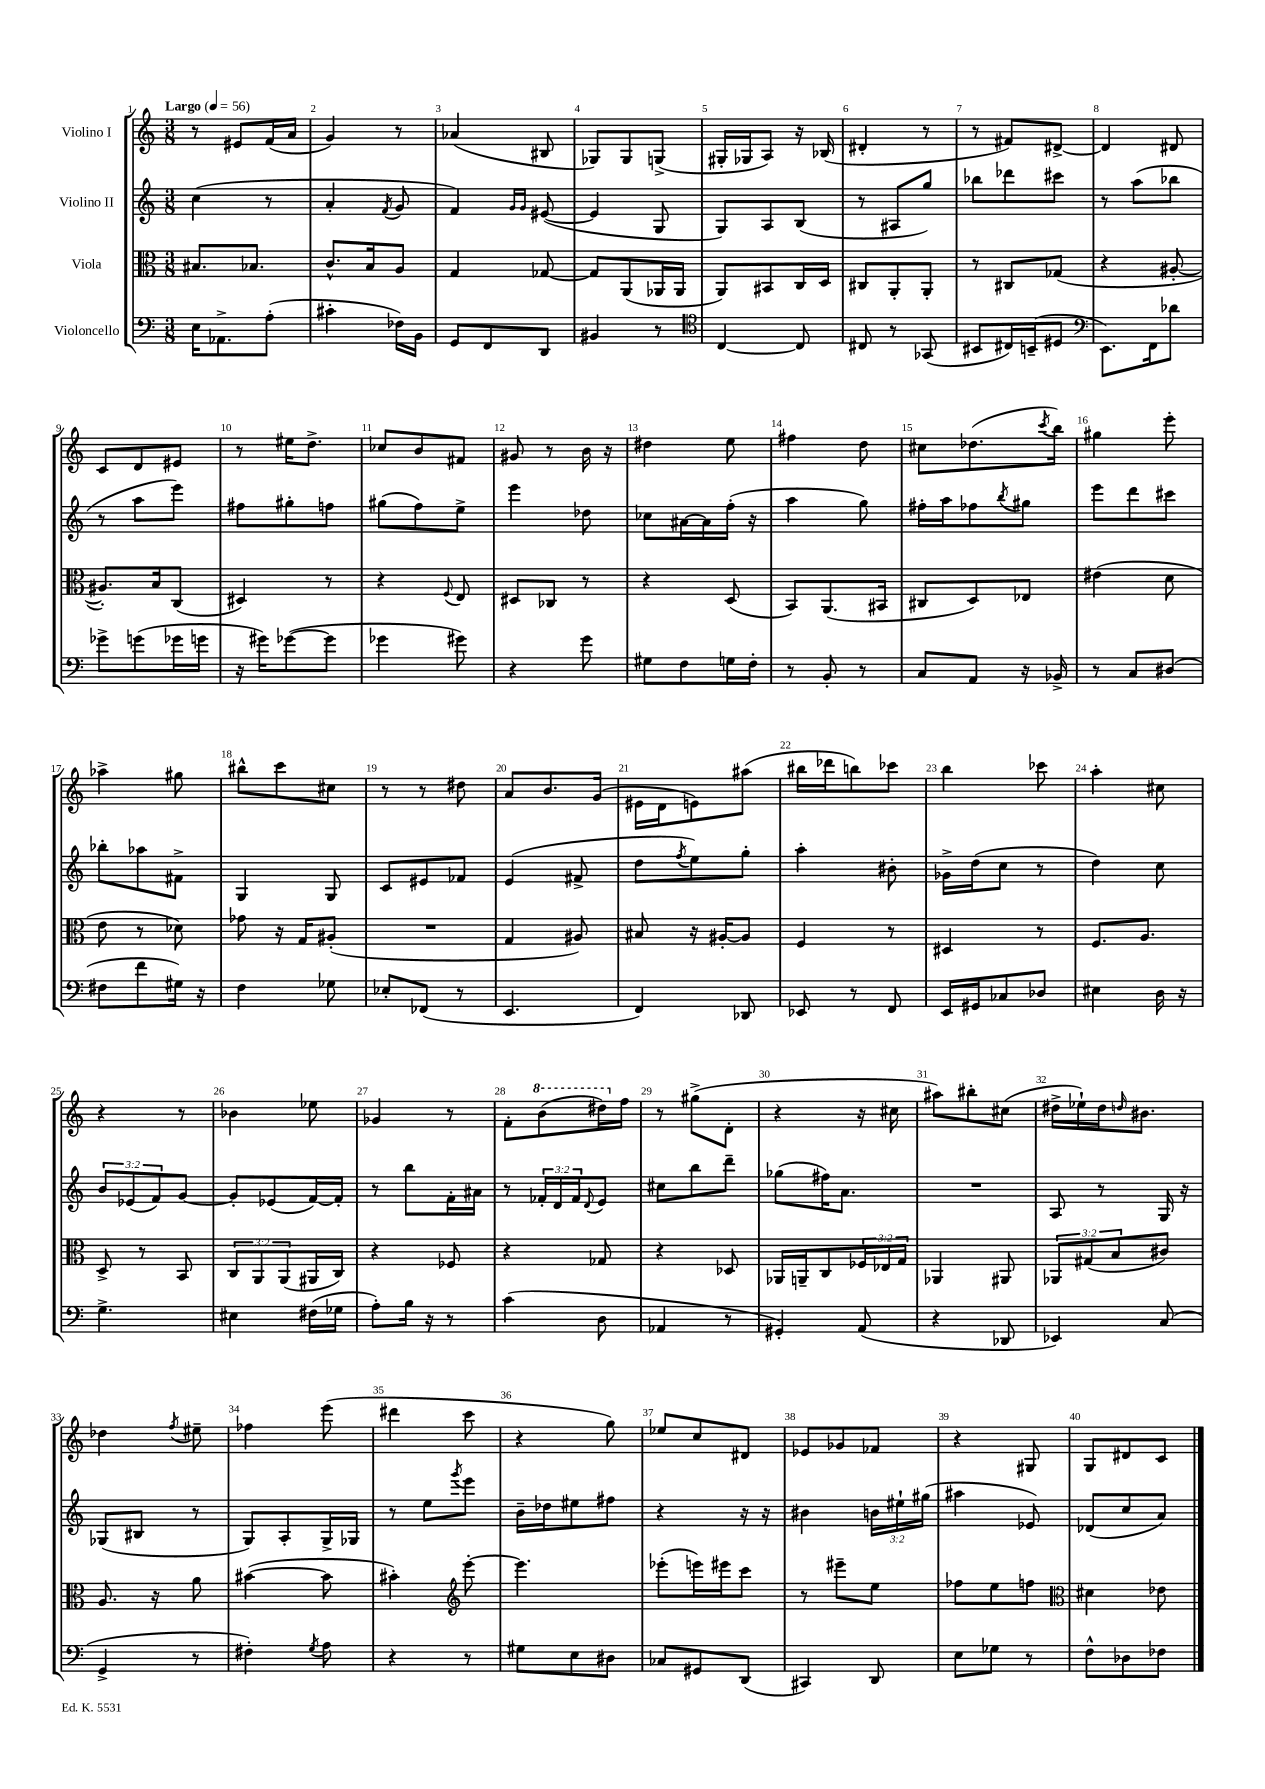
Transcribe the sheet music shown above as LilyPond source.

<<
\new StaffGroup <<
\new Staff = "s0" \with { instrumentName = "Violino I" } {
    \clef treble \key c \major \numericTimeSignature \time 3/8 \tempo "Largo" 4 = 56
    r8 eis'8 f'16( a'16 |
    g'4) r8 |
    aes'4( bis8 |
    ges8) ges8 g8->( |
    gis16-. ges16 a8) r16 bes16( |
    dis'4-. r8 |
    r8 fis'8) dis'8~-> |
    dis'4 dis'8 |
    c'8 d'8 eis'8 |
    r8 eis''16 d''8.-> |
    ces''8 b'8 fis'8 |
    gis'8 r8 b'16 r16 |
    dis''4 e''8 |
    fis''4 d''8 |
    cis''8 des''8.( \acciaccatura { c'''8 } b''16) |
    gis''4 e'''8-. |
    aes''4-> gis''8 |
    bis''8-^ c'''8 cis''8 |
    r8 r8 dis''8 |
    a'8 b'8. g'16( |
    eis'16 d'16 e'8) ais''8( |
    bis''16 des'''16 b''8) ces'''8 |
    b''4 ces'''8 |
    a''4-. cis''8 |
    r4 r8 |
    bes'4 ees''8 |
    ges'4 r8 |
    f'8-. \ottava #1 b''8( dis'''16) \ottava #0 f''16 |
    r8 gis''8->( d'8-. |
    r4 r16 cis''16 |
    ais''8) bis''8-. cis''8( |
    dis''16-> ees''16-!) dis''16 \grace { d''16 } bis'8. |
    des''4 \acciaccatura { f''8 } eis''8-- |
    fes''4 e'''8( |
    dis'''4 c'''8 |
    r4 g''8) |
    ees''8 c''8 dis'8 |
    ees'8 ges'8 fes'8 |
    r4 gis8 |
    g8 dis'8 c'8 \bar "|." |
}
\new Staff = "s1" \with { instrumentName = "Violino II" } {
    \clef treble \key c \major \numericTimeSignature \time 3/8 \override Staff.TupletNumber.text = #tuplet-number::calc-fraction-text
    c''4( r8 |
    a'4-. \acciaccatura { f'8 } g'8 |
    f'4) \grace { g'16 g'16 } eis'8~( |
    eis'4 g8 |
    g8) a8 b8( |
    r8 ais8 g''8) |
    bes''8 des'''8 cis'''8 |
    r8 a''8( bes''8 |
    r8 a''8 e'''8) |
    fis''8 gis''8-. f''8 |
    gis''8( f''8) e''8-> |
    e'''4 des''8 |
    ces''8 ais'16~ ais'16 f''16-.( r16 |
    a''4 g''8) |
    fis''16-. a''16 fes''8 \acciaccatura { b''8 } gis''8 |
    e'''8 d'''8 cis'''8 |
    bes''8-. aes''8 fis'8-> |
    g4 g8 |
    c'8 eis'8 fes'8 |
    e'4( fis'8-> |
    d''8 \acciaccatura { f''8 } e''8) g''8-. |
    a''4-. bis'8-. |
    ges'16-> d''16( c''8 r8 |
    d''4) c''8 |
    \tuplet 3/2 { b'8 ees'8( f'8) } g'8~ |
    g'8-. ees'8( f'16~) f'16-. |
    r8 b''8 f'16-. ais'16 |
    r8 \tuplet 3/2 { fes'16-. d'16 fes'16 } \appoggiatura { d'8 } e'8 |
    cis''8 b''8 d'''8-- |
    ges''8( fis''16) a'8. |
    R4. |
    a8 r8 g16 r16 |
    ges8( bis8 r8 |
    g8) a8-. g16-> ges16 |
    r8 e''8 \acciaccatura { g'''8 } e'''8 |
    b'16-- des''16 eis''8 fis''8 |
    r4 r16 r16 |
    bis'4 \tuplet 3/2 { b'16 eis''16-! gis''16( } |
    ais''4 ees'8) |
    des'8( c''8 a'8) \bar "|." |
}
\new Staff = "s2" \with { instrumentName = "Viola" } {
    \clef alto \key c \major \numericTimeSignature \time 3/8 \override Staff.TupletNumber.text = #tuplet-number::calc-fraction-text
    bis8. bes8. |
    c'8.-^ b16 a8 |
    g4 ges8~ |
    ges8 a,8( aes,16 aes,16 |
    a,8) bis,8 c16 d16 |
    cis8 a,8-. a,8-. |
    r8 cis8 ges8( |
    r4 ais8~-. |
    ais8.-.) b16 c8( |
    dis4) r8 |
    r4 \appoggiatura { f8 } e8 |
    dis8 ces8 r8 |
    r4 d8( |
    b,8) a,8.( bis,16 |
    cis8 d8) ees8 |
    eis'4( d'8 |
    e'8 r8 des'8) |
    ges'8 r16 g16 ais8-.( |
    R4. |
    g4 ais8) |
    bis8 r16 ais16~-. ais8 |
    f4 r8 |
    dis4 r8 |
    f8. a8. |
    d8-> r8 b,8 |
    \tuplet 3/2 { c8 a,8 a,8( } ais,16 c16) |
    r4 fes8 |
    r4 ges8 |
    r4 des8 |
    aes,16 a,16-- c8 \tuplet 3/2 { fes16 ees16 g16 } |
    aes,4 ais,8 |
    \tuplet 3/2 { aes,8 gis8( b8 } cis'8) |
    a8. r16 a'8 |
    bis'4~( bis'8 |
    bis'4-.) \clef treble e'''8~-. |
    e'''4. |
    ees'''8-.( e'''16) eis'''16 c'''8 |
    r8 eis'''8-- e''8 |
    fes''8 e''8 f''8 |
    \clef alto dis'4 ees'8 \bar "|." |
}
\new Staff = "s3" \with { instrumentName = "Violoncello" } {
    \clef bass \key c \major \numericTimeSignature \time 3/8
    e16 aes,8.-> a8-.( |
    cis'4-. fes16) b,16 |
    g,8 f,8 d,8 |
    bis,4 r8 |
    \clef tenor c4~ c8 |
    cis8 r8 ges,8( |
    bis,8 cis16) b,16--( dis8 |
    \clef bass e,8.) f,16 des'8 |
    ges'8-> g'8( ges'16 g'16 |
    r16 gis'16) ges'8~( ges'8 |
    ges'4 gis'8) |
    r4 g'8 |
    gis8 f8 g16 f16-. |
    r8 b,8-. r8 |
    c8 a,8 r16 bes,16-> |
    r8 c8 dis8( |
    fis8 f'8 gis16) r16 |
    f4 ges8 |
    ees8-. fes,8( r8 |
    e,4. |
    f,4) des,8 |
    ees,8 r8 f,8 |
    e,16 gis,16 ces8 des8 |
    eis4 d16 r16 |
    g4.-> |
    eis4 fis16( ges16 |
    a8-.) b16 r16 r8 |
    c'4( d8 |
    aes,4 r8 |
    gis,4-.) a,8( |
    r4 des,8 |
    ees,4) c8( |
    g,4-> r8 |
    fis4-.) \acciaccatura { g8 } a8 |
    r4 r8 |
    gis8 e8 dis8 |
    ces8 gis,8 d,8( |
    cis,4) d,8 |
    e8 ges8 r8 |
    f8-^ des8 fes8 \bar "|." |
}
>>
>>
\layout { \context { \Score \override BarNumber.break-visibility = ##(#f #t #t) barNumberVisibility = #all-bar-numbers-visible } }
